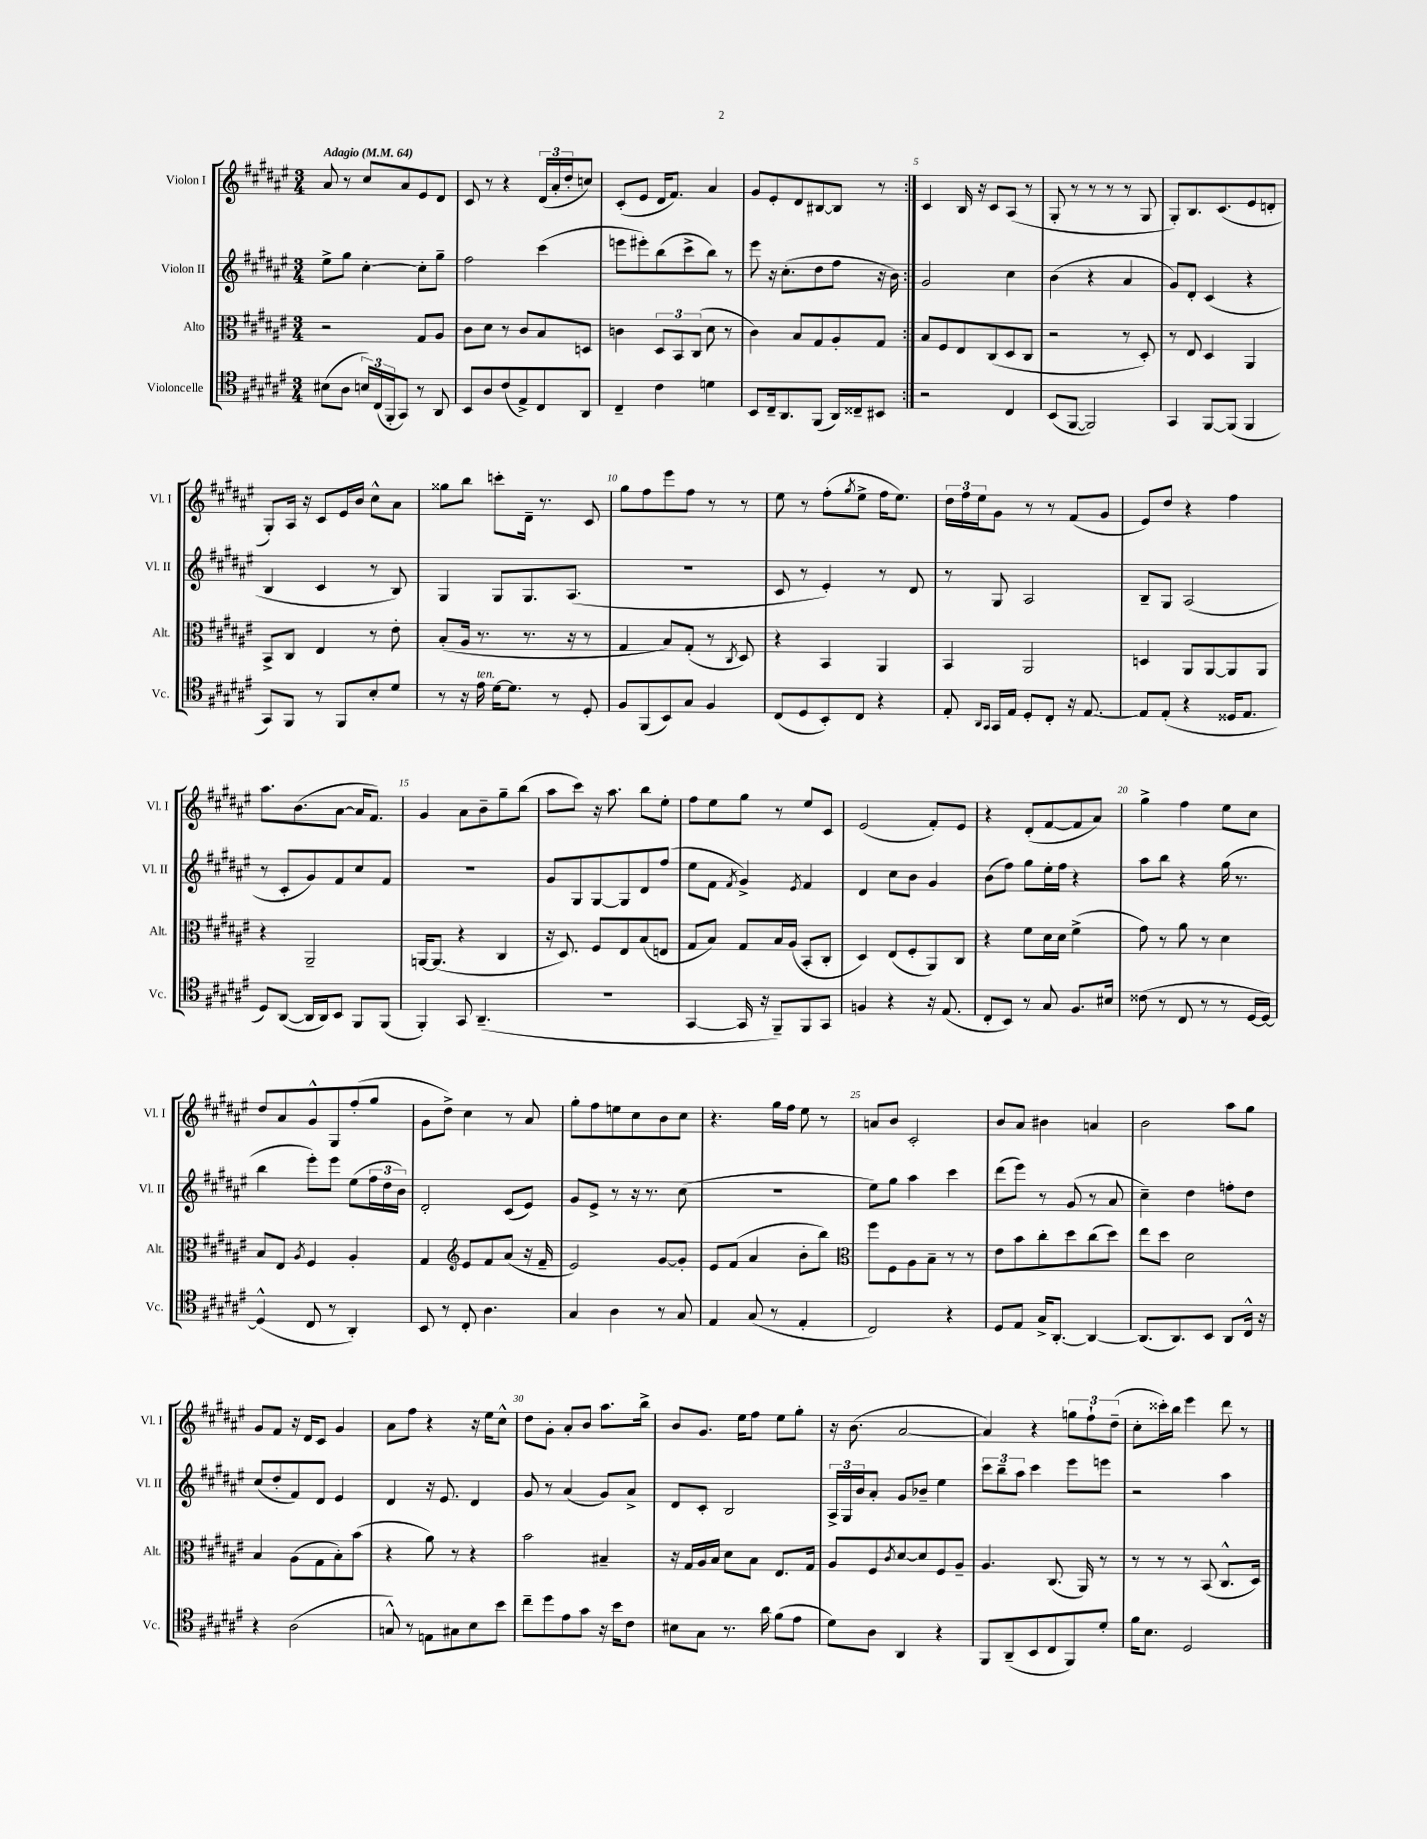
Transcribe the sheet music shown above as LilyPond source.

<<
\new StaffGroup <<
\new Staff = "s0" \with { instrumentName = "Violon I" shortInstrumentName = "Vl. I" } {
    \clef treble \key fis \major \numericTimeSignature \time 3/4 \tempo "Adagio" 4 = 64
    \repeat volta 2 { ais'8 r8 cis''8 ais'8 eis'8 dis'8 |
    cis'8 r8 r4 \tuplet 3/2 { dis'16( ais'16-. dis''16-. } c''8) |
    cis'8-.( eis'8 dis'16 fis'8.) ais'4 |
    gis'8 eis'8-. dis'8 bis8~ bis8 r8 | }
    cis'4 b16 r16 cis'8 ais8( r8 |
    gis8-. r8 r8 r8 r8 gis8 |
    gis8-.) b8. cis'8.( eis'8 d'8-. |
    gis8-.) ais16 r16 cis'8 eis'16 b'16 cis''8-^ ais'8 |
    gisis''8 b''8 c'''8-. dis'16-- r8. cis'8 |
    gis''8 fis''8 eis'''8 fis''8 r8 r8 |
    eis''8 r8 fis''8-.( \acciaccatura { gis''8 } eis''8-> fis''16 eis''8.) |
    \tuplet 3/2 { dis''16 fis''16 eis''16 } gis'8 r8 r8 fis'8( gis'8 |
    eis'8) dis''8 r4 fis''4 |
    ais''8. b'8.( ais'8~ ais'16 fis'8.) |
    gis'4 ais'8 b'8-- gis''8-- b''8( |
    ais''8 cis'''8) r16 ais''8. b''8 eis''8-. |
    fis''8 eis''8 gis''8 r8 eis''8 cis'8 |
    eis'2( fis'8-.) eis'8 |
    r4 dis'8-.( fis'8~ fis'8 ais'8) |
    gis''4-> fis''4 eis''8 cis''8 |
    dis''8 ais'8 gis'8-^ gis8 fis''8-.( gis''8 |
    gis'8 dis''8->) cis''4 r8 ais'8 |
    gis''8-. fis''8 e''8 cis''8 b'8 cis''8 |
    r4. gis''16 fis''16 eis''8 r8 |
    a'8 b'8 cis'2-. |
    b'8 ais'8 bis'4 a'4 |
    b'2 ais''8 gis''8 |
    gis'8 fis'8 r16 dis'16 cis'8 gis'4 |
    ais'8 fis''8 r4 r16 eis''16 cis''8-^ |
    dis''8 gis'8-. ais'8-. b'8 ais''8. b''16-> |
    b'8 gis'8. eis''16 fis''8 eis''8 gis''8-. |
    r16 b'8.( ais'2~ |
    ais'4) r4 \tuplet 3/2 { g''8 fis''8-! dis''8--( } |
    cis''8-. cisis'''16-.) b''16 eis'''4 dis'''8 r8 \bar "|." |
}
\new Staff = "s1" \with { instrumentName = "Violon II" shortInstrumentName = "Vl. II" } {
    \clef treble \key fis \major \numericTimeSignature \time 3/4
    \repeat volta 2 { eis''8-> gis''8 cis''4~-. cis''8-. gis''8-- |
    fis''2 cis'''4( |
    e'''8 eis'''8-.) b''8( cis'''8-> b''8) r8 |
    eis'''8 r16 cis''8.-.( dis''8 fis''8 r16 b'16) | }
    gis'2 cis''4 |
    b'4( r4 ais'4 |
    gis'8) dis'8-. cis'4( r4 |
    b4 cis'4 r8 b8) |
    gis4 gis8 gis8. ais8.( |
    R2. |
    cis'8 r8 eis'4-.) r8 dis'8 |
    r8 gis8 ais2 |
    b8-- gis8 ais2( |
    r8 cis'8-. gis'8) fis'8 cis''8 fis'8 |
    R2. |
    gis'8 gis8 gis8~ gis8 dis'8 fis''8( |
    eis''8 fis'8 \acciaccatura { fis'8 } gis'4->) \acciaccatura { eis'8 } fis'4 |
    dis'4 cis''8 b'8 gis'4 |
    b'8( fis''8) gis''8 eis''16-. fis''16 r4 |
    ais''8 b''8 r4 gis''16( r8. |
    b''4 eis'''8-.) eis'''8 eis''8( \tuplet 3/2 { fis''16 dis''16 b'16) } |
    dis'2-. cis'8( eis'8) |
    gis'8 eis'8-> r8 r16 r8. cis''8( |
    R2. |
    eis''8) gis''8 ais''4 cis'''4 |
    dis'''8( eis'''8) r8 gis'8( r8 ais'8 |
    cis''4--) dis''4 f''8-. dis''8 |
    cis''8( dis''8-. fis'8) dis'8 eis'4 |
    dis'4 r16 eis'8. dis'4 |
    gis'8 r8 ais'4( gis'8) ais'8-> |
    dis'8 cis'8-. b2 |
    \tuplet 3/2 { ais16-> gis16 b'16 } ais'8-. gis'8 bes'8-- eis''4 |
    \tuplet 3/2 { cis'''8 b''8-- ais''8 } cis'''4 eis'''8 e'''8 |
    r2 ais''4 \bar "|." |
}
\new Staff = "s2" \with { instrumentName = "Alto" shortInstrumentName = "Alt." } {
    \clef alto \key fis \major \numericTimeSignature \time 3/4
    \repeat volta 2 { r2 gis8 ais8 |
    cis'8 dis'8 r8 cis'8 b8 d8 |
    c'4 \tuplet 3/2 { dis8 b,8 cis8( } dis'8 r8 |
    cis'4) b8 gis8 ais8-. gis8 | }
    b8 fis8 eis8 cis8( dis8 cis8 |
    r2 r8 dis8-.) |
    r8 eis8 dis4 ais,4 |
    b,8-> cis8 eis4 r8 eis'8-. |
    b8-.( ais16 r8. r8. r16 r8 |
    gis4 b8) gis8-.( r8 \acciaccatura { cis8 } dis8) |
    r4 b,4 ais,4 |
    b,4 ais,2 |
    d4 ais,8 ais,8~ ais,8 ais,8 |
    r4 ais,2-- |
    a,16~ a,8.( r4 cis4 |
    r16 dis8.) fis8 eis8 b8( e8 |
    gis8 b8) gis8 b16 ais16( b,8-. cis8-. |
    dis4) eis8( fis8-. ais,8) cis8 |
    r4 fis'8 dis'16 dis'16 fis'4->( |
    gis'8) r8 ais'8 r8 dis'4 |
    b8 eis8 \acciaccatura { ais8 } fis4 ais4-. |
    gis4 \clef treble eis'8 fis'8 ais'8( r16 fis'16-- |
    eis'2) gis'8~ gis'8-. |
    eis'8 fis'8( ais'4 b'8-. b''8) |
    \clef alto fis''8 fis8 ais8 b8-- r8 r8 |
    eis'8 b'8 cis''8-. dis''8 cis''8( dis''8) |
    eis''8 dis''8 dis'2 |
    b4 ais8( gis8 b8-.) b'8( |
    r4 ais'8) r8 r4 |
    b'2 bis4-- |
    r16 gis16 ais16 b16 dis'8 b8 eis8. gis16 |
    ais8 fis8 \acciaccatura { cis'8 } dis'8~ dis'8 fis8 ais8-- |
    ais4. cis8.( ais,16) r8 |
    r8 r8 r8 b,8( cis8.-^ dis16) \bar "|." |
}
\new Staff = "s3" \with { instrumentName = "Violoncelle" shortInstrumentName = "Vc." } {
    \clef tenor \key fis \major \numericTimeSignature \time 3/4
    \repeat volta 2 { bis8( ais8 \tuplet 3/2 { b16) cis16( fis,16-. } gis,8) r8 ais,8 |
    b,8 ais8 cis'8( eis8->) cis8 ais,8 |
    cis4-- cis'4 d'4 |
    b,8 cis16-- ais,8. fis,8( ais,16) cisis16-- bis,8 | }
    r2 cis4 |
    b,8( fis,8~ fis,2) |
    gis,4 fis,8~ fis,8( fis,4 |
    gis,8) fis,8 r8 fis,8 b8-. dis'8 |
    r8 r16 eis'16^\markup { \italic "ten." } dis'16~ dis'8. r8 dis8-. |
    fis8 fis,8( b,8) gis8 fis4 |
    cis8( dis8 b,8-.) cis8 r4 |
    eis8-. \grace { ais,16 gis,16 } gis,16 eis16 dis8-. cis8-. r16 eis8.~ |
    eis8 eis8-.( r4 disis16 eis8. |
    dis8) ais,8~( ais,16 ais,16) b,8 fis,8 fis,8( |
    fis,4-.) gis,8 ais,4.--( |
    R2. |
    gis,4~ gis,16 r16 fis,8--) fis,8 gis,8 |
    f4 r4 r16 eis8.( |
    cis8-. b,8) r8 gis8 fis8. bis16 |
    cisis'8( r8 cis8 r8 r8 dis16~ dis16~) |
    dis4-^( cis8 r8 ais,4-.) |
    b,8 r8 cis8-. ais4. |
    gis4 ais4 r8 gis8 |
    eis4 gis8( r8 eis4-. |
    cis2) r4 |
    dis8 eis8 gis16-> ais,8.~-. ais,4~ |
    ais,8.( ais,8.) b,8 ais,8 cis16-^ r16 |
    r4 ais2( |
    g8-^) r8 e8 gis8 b8 b'8 |
    cis''8-- dis''8 eis'8 gis'8 r16 b'16 cis'8 |
    bis8 gis8 r8. ais'16 fis'8( eis'8 |
    dis'8) ais8 ais,4 r4 |
    fis,8 ais,8--( b,8 cis8 fis,8) dis'8-. |
    fis'16 b8. dis2 \bar "|." |
}
>>
>>
\layout { \context { \Score \override BarNumber.break-visibility = ##(#f #t #t) barNumberVisibility = #(every-nth-bar-number-visible 5) } }
